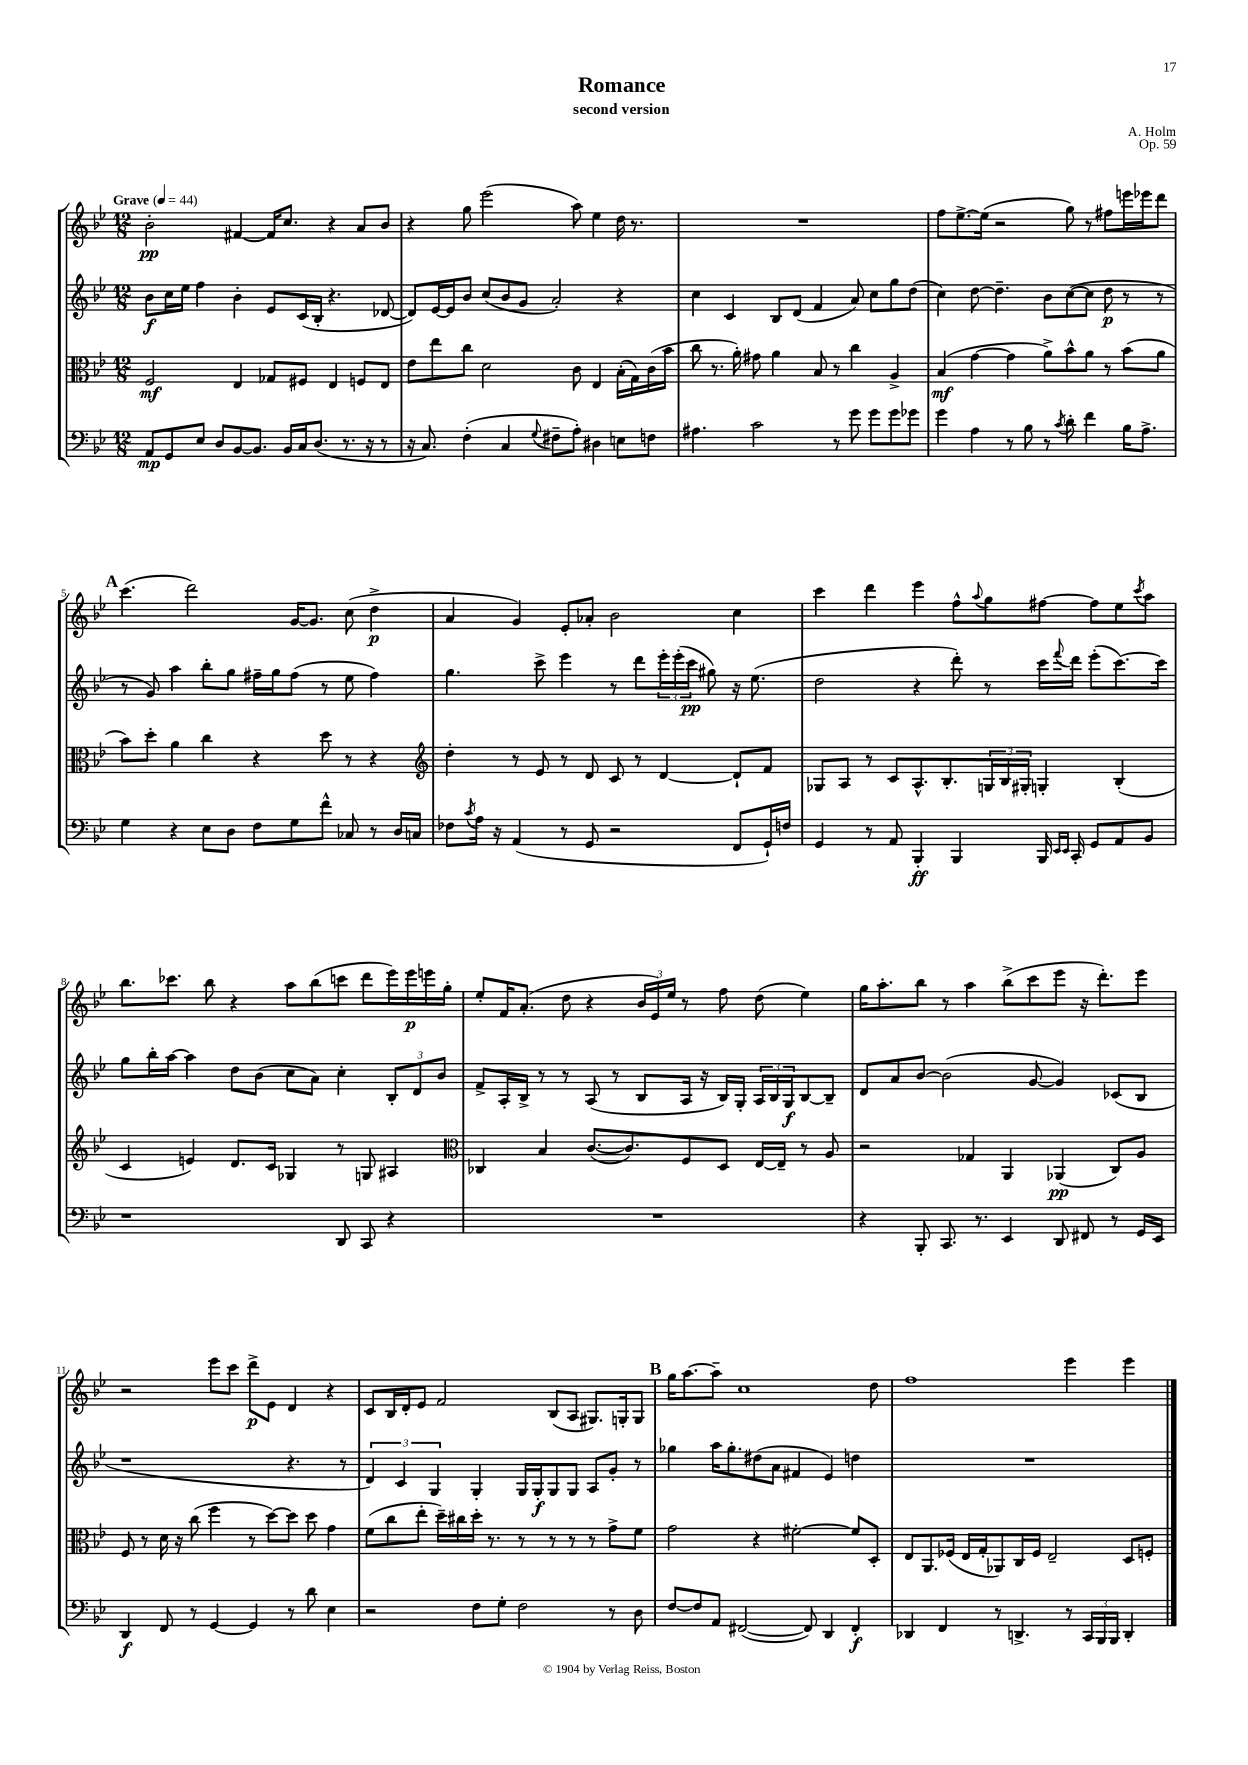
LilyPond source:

\header { title = "Romance" composer = "A. Holm" subtitle = "second version" opus = "Op. 59" }
<<
\new StaffGroup <<
\new Staff = "s0" {
    \clef treble \key bes \major \numericTimeSignature \time 12/8 \tempo "Grave" 4 = 44
    bes'2-.\pp fis'4~ fis'16 c''8. r4 a'8 bes'8 |
    r4 g''8 ees'''2( a''8) ees''4 d''16 r8. |
    R1. |
    f''8 ees''8.~-> ees''16( r2 g''8) r8 fis''8 e'''16 ees'''16 d'''8 |
    \mark \markup { \bold "A" } c'''4.( d'''2) g'16~ g'8. c''8( d''4->\p |
    a'4 g'4) ees'8-. aes'8-. bes'2 c''4 |
    c'''4 d'''4 ees'''4 f''8-^ \appoggiatura { a''8 } g''8 fis''8~ fis''8 ees''8 \acciaccatura { c'''8 } a''8 |
    bes''8. ces'''8. bes''8 r4 a''8 bes''8( c'''8 d'''8 ees'''16) ees'''16\p e'''16 g''16-. |
    ees''8-. f'16 a'8.-.( d''8 r4 \tuplet 3/2 { bes'16 ees'16) ees''16 } r8 f''8 d''8( ees''4) |
    g''16 a''8.-. bes''8 r8 a''4 bes''8->( c'''8 ees'''8 r16 d'''8.-.) ees'''8 |
    r2 ees'''8 c'''8 d'''8->\p ees'8 d'4 r4 |
    c'8 bes16 d'16-. ees'8 f'2 bes8( a8 gis8.) g16-. g8 |
    \mark \markup { \bold "B" } g''16 a''8.~ a''8-- c''1 d''8 |
    f''1 ees'''4 ees'''4 \bar "|." |
}
\new Staff = "s1" {
    \clef treble \key bes \major \numericTimeSignature \time 12/8
    bes'8\f c''16 ees''16 f''4 bes'4-. ees'8 c'16( bes16-. r4. des'8~ |
    des'8) ees'16~ ees'16 bes'8 c''8( bes'8 g'8 a'2-.) r4 |
    c''4 c'4 bes8 d'8( f'4 a'8) c''8 g''8 d''8( |
    c''4) d''8~ d''4.-- bes'8 c''8~( c''8 d''8\p r8 r8 |
    \mark \markup { \bold "A" } r8 g'8) a''4 bes''8-. g''8 fis''16-- g''16 fis''8( r8 ees''8 fis''4) |
    g''4. c'''8-> ees'''4 r8 d'''8 \tuplet 3/2 { ees'''16-. ees'''16-.( c'''16\pp } gis''8) r16 ees''8.( |
    d''2 r4 d'''8-.) r8 c'''16 \appoggiatura { f'''8 } d'''16 ees'''8-.( c'''8.~) c'''16 |
    g''8 bes''16-. a''16~ a''4 d''8 bes'8( c''8 a'8) c''4-. \tuplet 3/2 { bes8-. d'8 bes'8 } |
    f'8-> a16-. bes16-> r8 r8 a8( r8 bes8 a16 r16 bes16) g16-. \tuplet 3/2 { a16 bes16 g16\f } bes8~ bes8-- |
    d'8 a'8 bes'8~ bes'2( g'8~ g'4) ces'8( bes8 |
    r1 r4. r8 |
    \tuplet 3/2 { d'4) c'4 g4 } g4-. g16 g16-.\f g8 g8 a8 g'8-. r8 |
    \mark \markup { \bold "B" } ges''4 a''16 ges''8.-. dis''8( a'8 fis'4 ees'4) d''4 |
    R1. \bar "|." |
}
\new Staff = "s2" {
    \clef alto \key bes \major \numericTimeSignature \time 12/8
    f2\mf ees4 ges8 fis8 ees4 f8 ees8 |
    ees'8 ees''8 c''8 d'2 c'8 ees4 bes16-.( g16) c'16( bes'16 |
    c''8 r8. a'16-.) gis'8 a'4 bes8 r8 c''4 a4-> |
    bes4\mf( g'4~ g'4 a'8->) bes'8-^ a'8 r8 bes'8( a'8 |
    \mark \markup { \bold "A" } bes'8) d''8-. a'4 c''4 r4 d''8 r8 r4 |
    \clef treble d''4-. r8 ees'8 r8 d'8 c'8 r8 d'4~ d'8-! f'8 |
    ges8 a8 r8 c'8 a8.-^ bes8.-. \tuplet 3/2 { g16 bes16 gis16-. } g4-. bes4-.( |
    c'4 e'4) d'8. c'16 ges4 r8 g8 ais4 |
    \clef alto ces4 bes4 c'8.~( c'8.) f8 d8 ees16~ ees16-- r8 a8 |
    r2 ges4 a,4 aes,4\pp( c8) a8 |
    f8 r8 d'16 r16 c''8( f''4 r8 d''8~) d''8 d''8 g'4 |
    f'8( c''8 ees''8-. d''16--) cis''16 d''16-. r8. r8 r8 r8 r8 g'8-> f'8 |
    \mark \markup { \bold "B" } g'2 r4 fis'2~-. fis'8 d8-. |
    ees8 a,8. fes16( ees16 g16-. aes,8) c16 fes16 ees2-- d8 f8-. \bar "|." |
}
\new Staff = "s3" {
    \clef bass \key bes \major \numericTimeSignature \time 12/8
    a,8\mp g,8 ees8 d8 bes,8~ bes,8. bes,16 c16 d8.( r8. r16 r8 |
    r16 c8.) f4-.( c4 \appoggiatura { g8 } fis8-- a8-.) dis4 e8 f8 |
    ais4. c'2 r8 g'8 g'8 g'8 ges'8 |
    g'4 a4 r8 bes8 r8 \acciaccatura { c'8 } d'8-. f'4 bes16 a8.-> |
    \mark \markup { \bold "A" } g4 r4 ees8 d8 f8 g8 f'8-^ ces8 r8 d16 c16 |
    fes8 \acciaccatura { c'8 } a16 r16 a,4( r8 g,8 r2 f,8 g,16-!) f16 |
    g,4 r8 a,8 bes,,4-.\ff bes,,4 bes,,16 \grace { ees,16 ees,16 } c,16-. g,8 a,8 bes,8 |
    r1 d,8 c,8 r4 |
    R1. |
    r4 bes,,8-. c,8. r8. ees,4 d,8 fis,8 r8 g,16 ees,16 |
    d,4\f f,8 r8 g,4~ g,4 r8 d'8 ees4 |
    r2 f8 g8-. f2 r8 d8 |
    \mark \markup { \bold "B" } f8~ f8 a,8 fis,2~( fis,8) d,4 fis,4-.\f |
    des,4 f,4 r8 d,4.-> r8 \tuplet 3/2 { c,16 bes,,16 bes,,16 } d,4-. \bar "|." |
}
>>
>>
